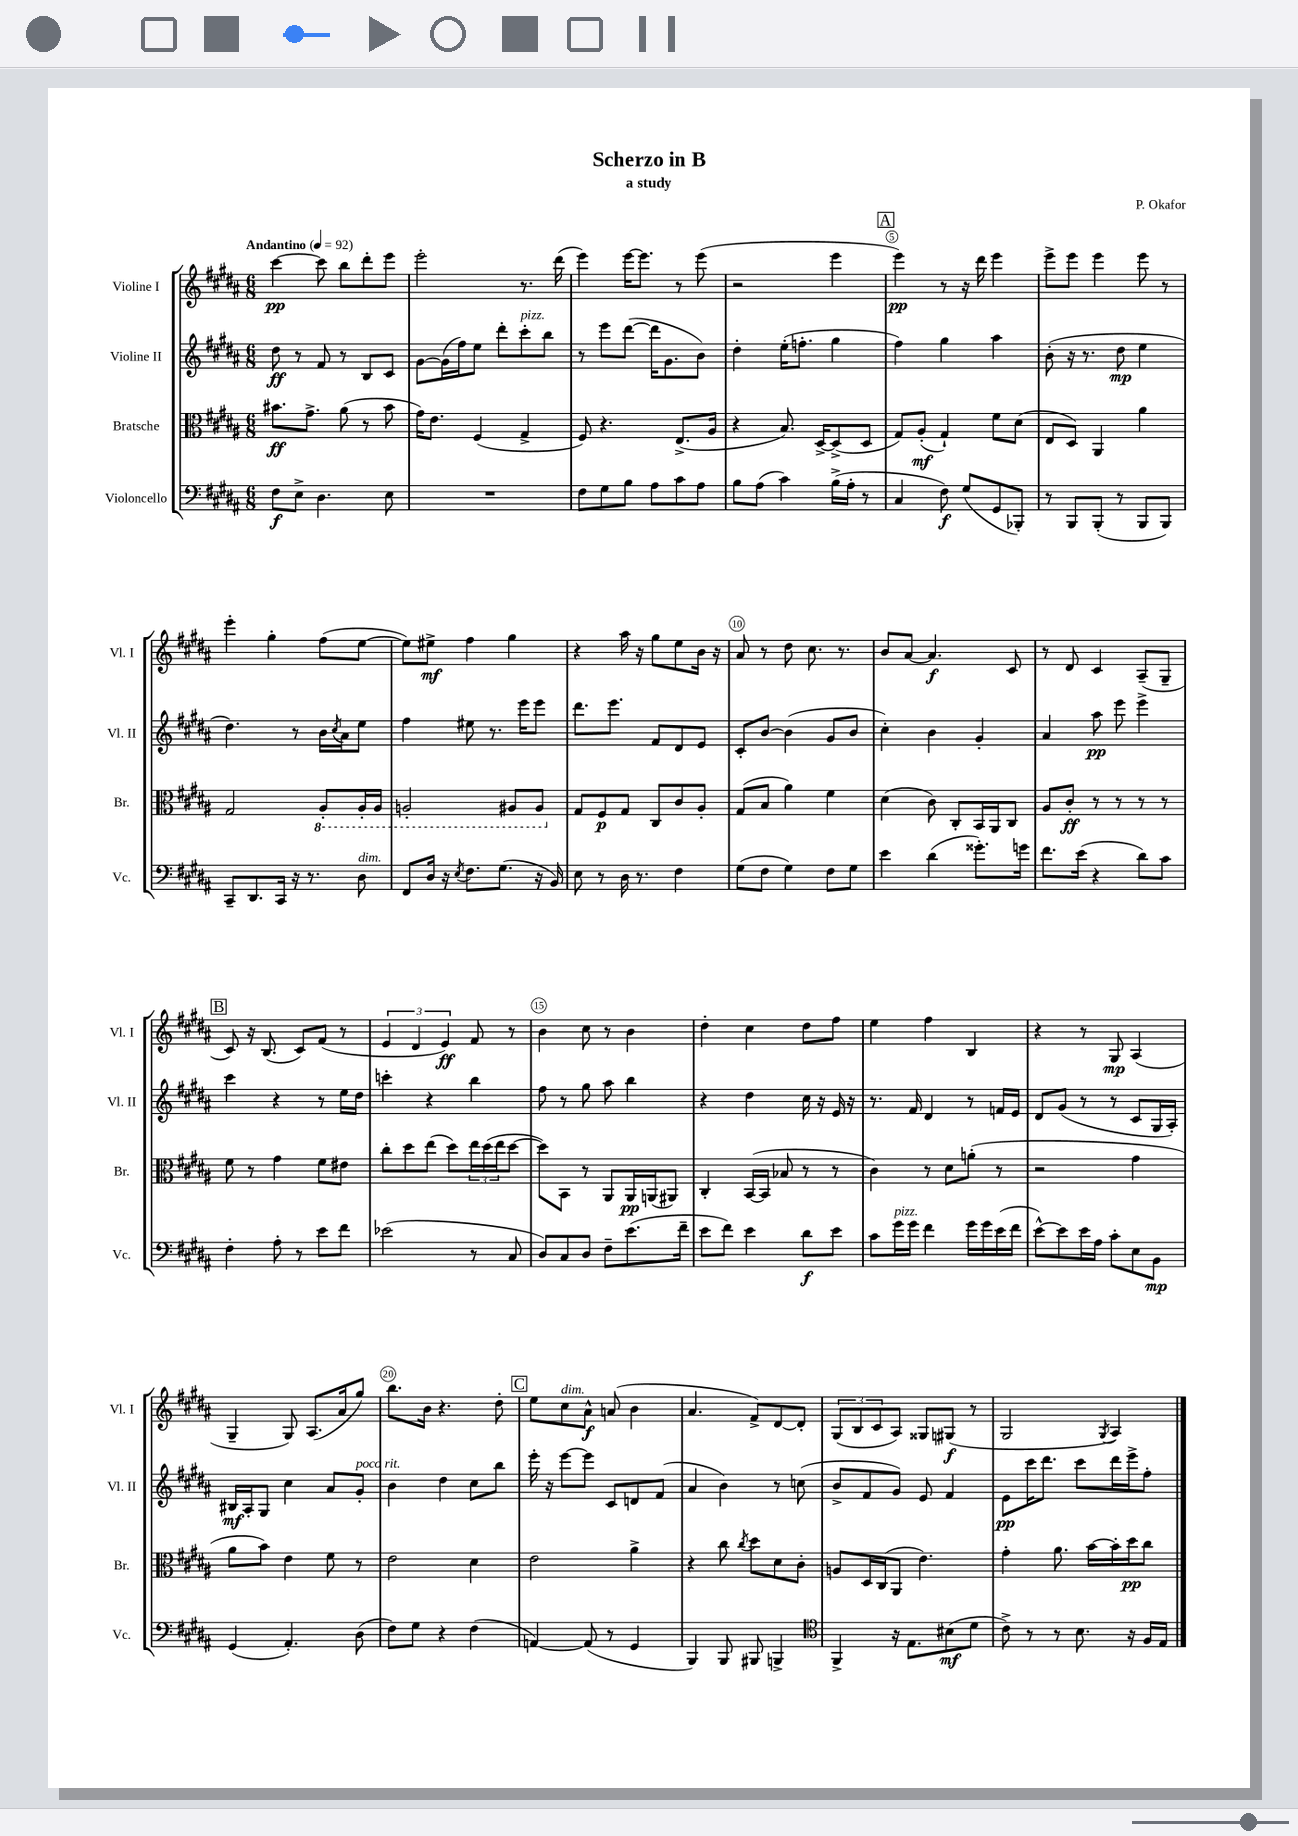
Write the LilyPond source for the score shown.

\header { title = "Scherzo in B" composer = "P. Okafor" subtitle = "a study" }
<<
\new StaffGroup <<
\new Staff = "s0" \with { instrumentName = "Violine I" shortInstrumentName = "Vl. I" } {
    \clef treble \key b \major \numericTimeSignature \time 6/8 \tempo "Andantino" 4 = 92
    cis'''4~\pp cis'''8 b''8 dis'''8-. e'''8 |
    e'''2-. r8. dis'''16( |
    e'''4) e'''16~ e'''8. r8 e'''8( |
    r2 e'''4 |
    \mark \markup { \box "A" } e'''4\pp) r8 r16 dis'''16 e'''4 |
    e'''8-> e'''8 e'''4 e'''8 r8 |
    e'''4-. gis''4-. fis''8( e''8~ |
    e''8) eis''8->\mf fis''4 gis''4 |
    r4 ais''16 r16 gis''8 e''8 b'16 r16 |
    ais'8 r8 dis''8 cis''8. r8. |
    b'8 ais'8~ ais'4.\f cis'8 |
    r8 dis'8 cis'4 ais8--( gis8-- |
    \mark \markup { \box "B" } cis'8) r16 b8.( cis'8) fis'8( r8 |
    \tuplet 3/2 { e'4 dis'4 e'4\ff) } fis'8 r8 |
    b'4 cis''8 r8 b'4 |
    dis''4-. cis''4 dis''8 fis''8 |
    e''4 fis''4 b4 |
    r4 r8 gis8\mp ais4( |
    gis4-- gis8) ais8.( ais'16 gis''8) |
    b''8. b'16 r4. dis''8-. |
    \mark \markup { \box "C" } e''8 cis''8^\markup { \italic "dim." } ais'8-^\f a'8( b'4 |
    ais'4. fis'8->) dis'8~ dis'8-. |
    \tuplet 3/2 { gis8( b8 cis'8 } ais8) gisis8 gis8\f( r8 |
    gis2 \acciaccatura { gis8 } ais4) \bar "|." |
}
\new Staff = "s1" \with { instrumentName = "Violine II" shortInstrumentName = "Vl. II" } {
    \clef treble \key b \major \numericTimeSignature \time 6/8
    dis''8\ff r8 fis'8 r8 b8 cis'8 |
    gis'8~ gis'16( fis''16) e''8 dis'''8-. cis'''8-.^\markup { \italic "pizz." } b''8 |
    r8 e'''8 dis'''8~( dis'''16 gis'8. b'8) |
    dis''4-. e''16-.( f''8.-. gis''4 |
    \mark \markup { \box "A" } fis''4) gis''4 ais''4 |
    b'8-.( r16 r8. dis''8\mp e''4 |
    dis''4.) r8 b'16 \acciaccatura { cis''8 } ais'16 e''8 |
    fis''4 eis''8 r8. e'''16 e'''8 |
    dis'''8. e'''8. fis'8 dis'8 e'8 |
    cis'8-. b'8~ b'4( gis'8 b'8 |
    cis''4-.) b'4 gis'4-. |
    ais'4 ais''8\pp e'''8 e'''4-> |
    \mark \markup { \box "B" } cis'''4 r4 r8 e''16 dis''16 |
    c'''4-. r4 b''4 |
    fis''8 r8 gis''8 ais''8 b''4 |
    r4 dis''4 cis''16 r16 e'16 r16 |
    r8. fis'16 dis'4 r8 f'16 e'16 |
    dis'8 gis'8( r8 r8 cis'8 gis16 ais16-.) |
    bis16\mf ais16-. gis8 cis''4 ais'8 gis'8-.^\markup { \italic "poco rit." } |
    b'4 dis''4 cis''8 b''8 |
    \mark \markup { \box "C" } e'''16-. r16 e'''8~ e'''8 cis'8 d'8 fis'8( |
    ais'4 b'4) r8 c''8( |
    b'8-> fis'8 gis'8) e'8 fis'4 |
    e'8\pp cis'''16 dis'''8. cis'''8 dis'''16 e'''16-> fis''8-. \bar "|." |
}
\new Staff = "s2" \with { instrumentName = "Bratsche" shortInstrumentName = "Br." } {
    \clef alto \key b \major \numericTimeSignature \time 6/8
    bis'8.\ff gis'8.-> ais'8( r8 bis'8 |
    gis'16) e'8. fis4( gis4-> |
    fis8) r4. e8.->( ais16 |
    r4 b8.) dis16~-> dis8->( dis8 |
    \mark \markup { \box "A" } gis8) ais8-.\mf( gis4-!) fis'8 dis'8( |
    e8 dis8) ais,4 ais'4 |
    gis2 \ottava #-1 ais,8-. ais,16-. ais,16 |
    a,2-. ais,8 ais,8 \ottava #0 |
    gis8 fis8\p gis8 cis8 cis'8 ais8-. |
    gis8( b8 ais'4) fis'4 |
    dis'4( cis'8) cis8-. b,16 ais,16 cis8 |
    ais8 cis'8-.\ff r8 r8 r8 r8 |
    \mark \markup { \box "B" } fis'8 r8 gis'4 fis'8 eis'8 |
    cis''8-. dis''8 e''8( dis''8) \tuplet 3/2 { e''16 dis''16( e''16 } dis''8~ |
    dis''8) b,8 r8 ais,8 ais,16\pp a,16( ais,8) |
    cis4-. b,16~( b,16 bes8 r8 r8 |
    cis'4) r8 dis'8 a'8-.( r8 |
    r2 gis'4 |
    ais'8 b'8) e'4 fis'8 r8 |
    e'2 dis'4 |
    \mark \markup { \box "C" } e'2 ais'4-> |
    r4 cis''8 \acciaccatura { cis''8 } dis''8 dis'8 cis'8-. |
    a8 dis16 cis16( ais,8 e'4.) |
    gis'4-. ais'8. b'16~ b'16-. dis''16\pp cis''8 \bar "|." |
}
\new Staff = "s3" \with { instrumentName = "Violoncello" shortInstrumentName = "Vc." } {
    \clef bass \key b \major \numericTimeSignature \time 6/8
    fis8\f e8-> dis4. e8 |
    R2. |
    fis8 gis8 b8 ais8 cis'8 ais8 |
    b8 ais8( cis'4) b16->( ais16-. r8 |
    \mark \markup { \box "A" } cis4 fis8\f) gis8( gis,8 bes,,8-.) |
    r8 b,,8 b,,8-.( r8 b,,8 b,,8) |
    cis,8-- dis,8. cis,16 r16 r8. dis8^\markup { \italic "dim." } |
    fis,8 dis16 r16 \acciaccatura { e8 } fis8. gis8.( r16 b,16) |
    e8 r8 dis16 r8. fis4 |
    gis8( fis8 gis4) fis8 gis8 |
    e'4 dis'4( gisis'8.-.) g'16 |
    fis'8. e'16( r4 dis'8) cis'8 |
    \mark \markup { \box "B" } fis4-. ais8-. r8 e'8 fis'8 |
    ees'2( r8 cis8 |
    dis8) cis8 dis8 fis8-- e'8.( fis'16-- |
    e'8 fis'8) e'4 dis'8\f e'8 |
    cis'8 gis'16^\markup { \italic "pizz." } gis'16 fis'4 gis'16 gis'16 e'16( fis'16 |
    e'8~-^) e'8 e'16 ais16 cis'8-. e8 b,8\mp |
    gis,4( ais,4.-.) dis8( |
    fis8) gis8 r4 fis4( |
    \mark \markup { \box "C" } a,4~) a,8( r8 gis,4 |
    b,,4) b,,8 bis,,8 b,,4-> |
    \clef tenor fis,4-> r16 e8. bis8\mf( dis'8 |
    cis'8->) r8 r8 b8. r16 fis16 e16 \bar "|." |
}
>>
>>
\layout { \context { \Score \override BarNumber.break-visibility = ##(#f #t #t) barNumberVisibility = #(every-nth-bar-number-visible 5) \override BarNumber.stencil = #(make-stencil-circler 0.1 0.3 ly:text-interface::print) } }
